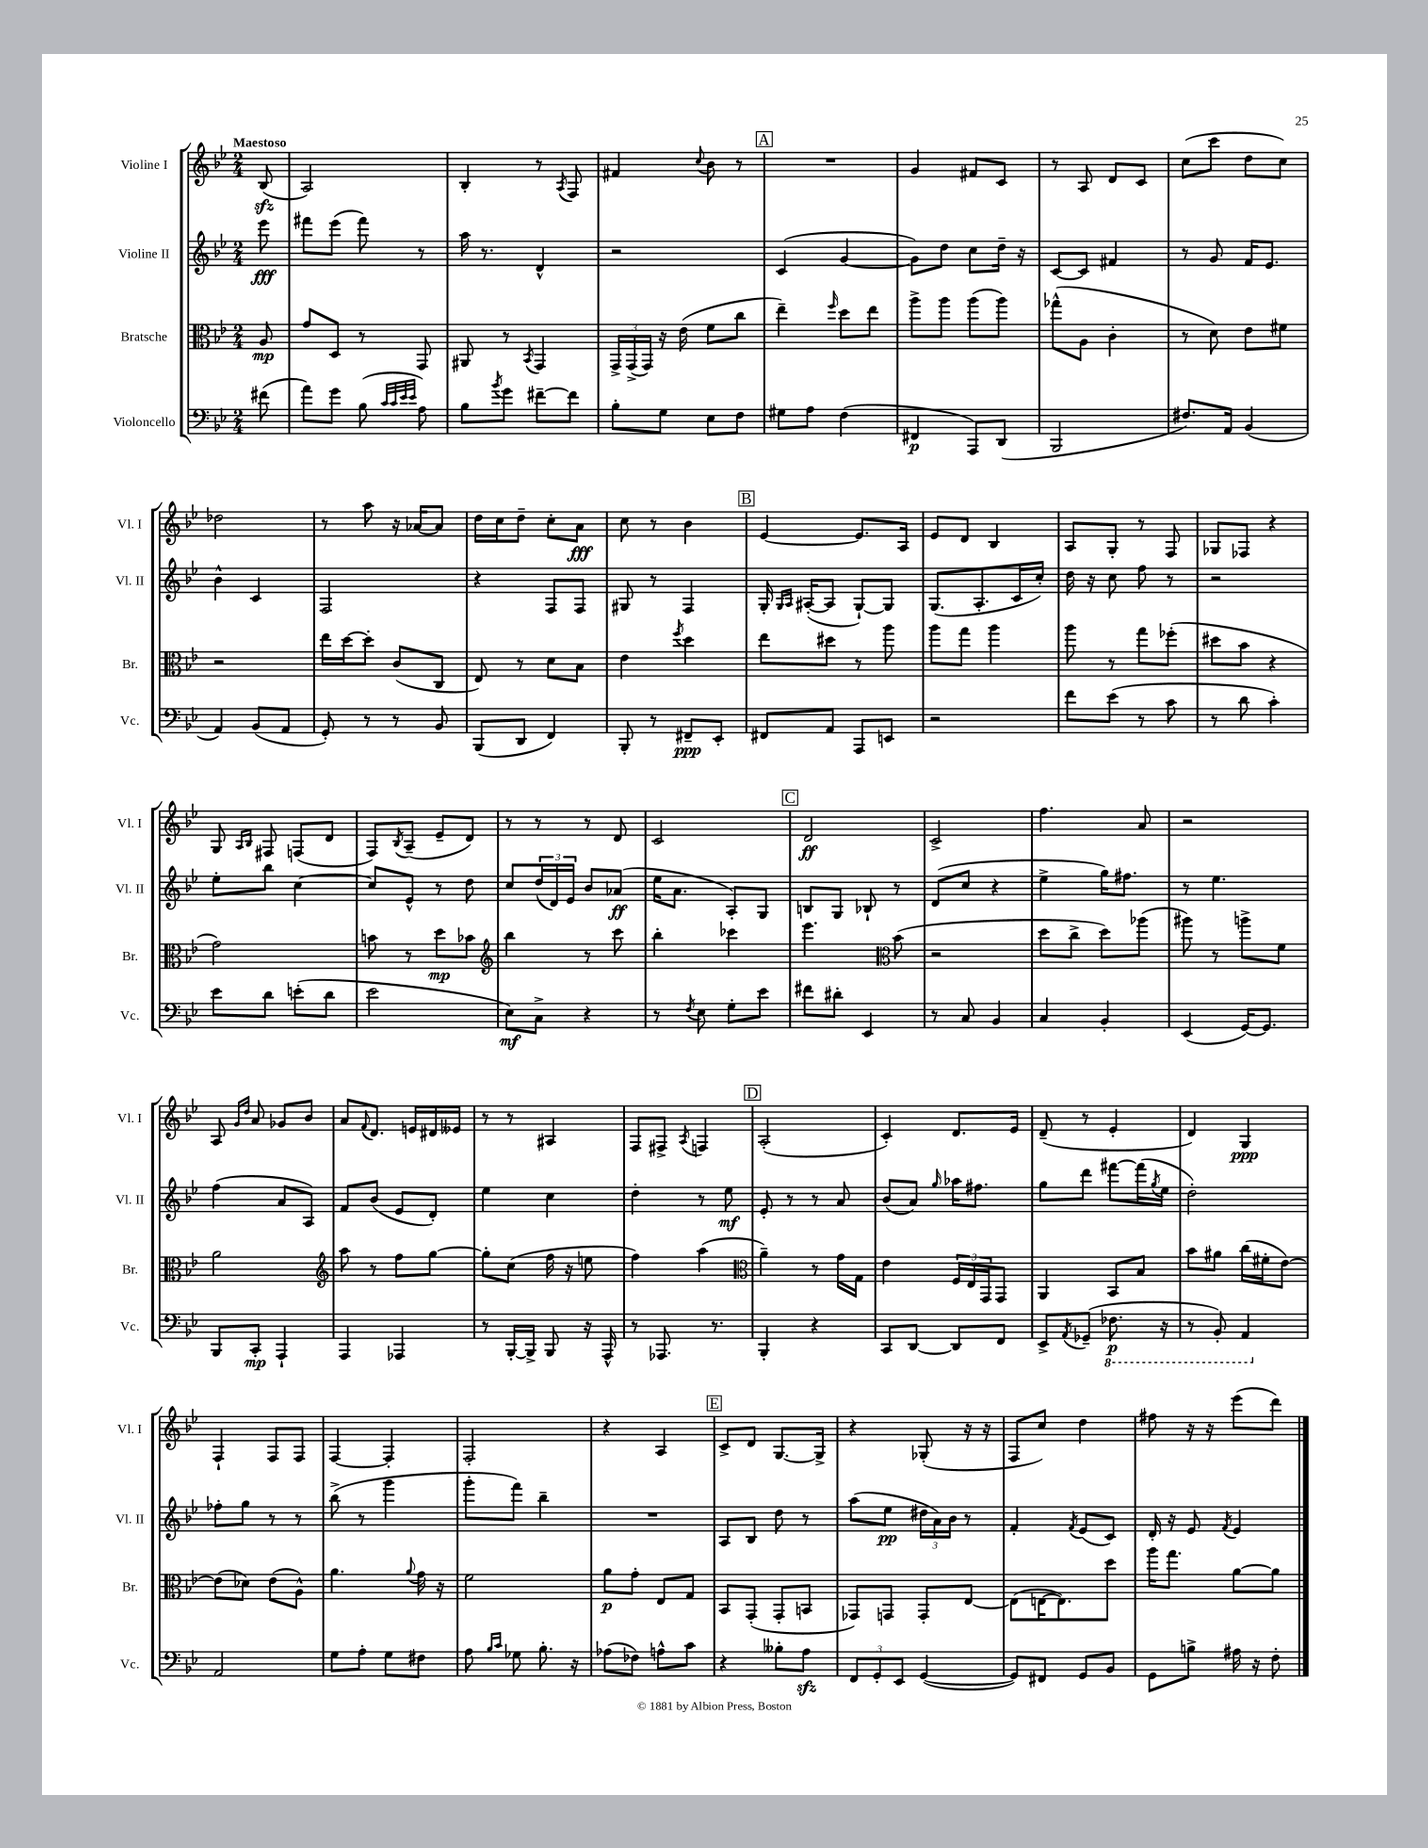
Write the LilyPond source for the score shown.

<<
\new StaffGroup <<
\new Staff = "s0" \with { instrumentName = "Violine I" shortInstrumentName = "Vl. I" } {
    \clef treble \key bes \major \numericTimeSignature \time 2/4 \partial 8 \tempo "Maestoso"
    bes8\sfz( |
    a2) |
    bes4-. r8 \acciaccatura { a8 } f8 |
    fis'4 \appoggiatura { c''8 } bes'8 r8 |
    \mark \markup { \box "A" } R2 |
    g'4 fis'8 c'8 |
    r8 a8 d'8 c'8 |
    c''8( c'''8 d''8 c''8) |
    des''2 |
    r8 a''8 r16 aes'16~ aes'8 |
    d''16 c''16 d''8-- c''8-. a'8\fff |
    c''8 r8 bes'4 |
    \mark \markup { \box "B" } ees'4~ ees'8. a16 |
    ees'8 d'8 bes4 |
    a8 g8-. r8 f8 |
    ges8 fes8 r4 |
    g8 \grace { a16 bes16 } fis8 f8( d'8 |
    f8) \acciaccatura { bes8 } a8--( ees'8-- d'8) |
    r8 r8 r8 d'8 |
    c'2 |
    \mark \markup { \box "C" } d'2\ff |
    c'2-> |
    f''4. a'8 |
    r2 |
    a8 \grace { g'16 d''16 } a'8 ges'8 bes'8 |
    a'8 \appoggiatura { f'8 } d'8. e'16 dis'16 eeses'16 |
    r8 r8 ais4 |
    f8 fis8-> \acciaccatura { a8 } f4 |
    \mark \markup { \box "D" } a2-.( |
    c'4-.) d'8. ees'16 |
    d'8--( r8 ees'4-. |
    d'4) g4\ppp |
    f4-! f8 f8 |
    f4~ f4-. |
    f2-. |
    r4 a4 |
    \mark \markup { \box "E" } c'8-> d'8 g8.~ g16-> |
    r4 ges8-.( r16 r16 |
    f8 c''8) d''4 |
    fis''8 r16 r16 ees'''8( d'''8) \bar "|." |
}
\new Staff = "s1" \with { instrumentName = "Violine II" shortInstrumentName = "Vl. II" } {
    \clef treble \key bes \major \numericTimeSignature \time 2/4 \partial 8
    ees'''8\fff |
    fis'''8 ees'''8( fis'''8) r8 |
    a''16 r8. d'4-^ |
    r2 |
    \mark \markup { \box "A" } c'4( g'4~ |
    g'8) d''8 c''8 d''16-- r16 |
    c'8~ c'8 fis'4 |
    r8 g'8 f'16 ees'8. |
    bes'4-^ c'4 |
    f2 |
    r4 f8 f8 |
    gis8 r8 f4 |
    \mark \markup { \box "B" } g16-. \grace { g16 a16 } ais16~-.( ais8 g8~-!) g8 |
    g8.( a8.-. c'16 c''16-.) |
    d''16 r16 c''8 f''8 r8 |
    r2 |
    ees''8-. bes''8 c''4~ |
    c''8 ees'8-^ r8 d''8 |
    c''8 \tuplet 3/2 { d''16( d'16) ees'16 } bes'8 aes'8\ff( |
    ees''16 a'8. a8-.) g8 |
    \mark \markup { \box "C" } b8 g8 bes8-! r8 |
    d'8( c''8 r4 |
    ees''4-> g''16) fis''8. |
    r8 ees''4. |
    f''4( a'8 a8) |
    f'8 bes'8( ees'8 d'8-.) |
    ees''4 c''4 |
    d''4-. r8 ees''8\mf |
    \mark \markup { \box "D" } ees'8-. r8 r8 a'8 |
    bes'8( a'8) \grace { g''16 } aes''16 fis''8. |
    g''8 d'''8 fis'''8~ fis'''16( \acciaccatura { g''8 } ees''16 |
    d''2-.) |
    fes''8-. g''8 r8 r8 |
    bes''8->( r8 g'''4 |
    g'''8-. f'''8) bes''4-- |
    R2 |
    \mark \markup { \box "E" } a8 bes8 d''8 r8 |
    a''8( ees''8\pp \tuplet 3/2 { dis''16 a'16) bes'16 } r8 |
    f'4-. \acciaccatura { f'8 } ees'8( c'8) |
    d'16-. r16 ees'8 \acciaccatura { f'8 } ees'4 \bar "|." |
}
\new Staff = "s2" \with { instrumentName = "Bratsche" shortInstrumentName = "Br." } {
    \clef alto \key bes \major \numericTimeSignature \time 2/4 \partial 8
    a8\mp |
    g'8 d8 r8 g,8 |
    ais,8 r8 \acciaccatura { bes,8 } g,4 |
    \tuplet 3/2 { g,16-> g,16->( g,16) } r16 ees'16( f'8 c''8 |
    \mark \markup { \box "A" } ees''4--) \grace { f''16 } d''8 ees''8 |
    a''8-> a''8 a''8( a''8) |
    ges''8-^( a8 c'4-. |
    r8 d'8) ees'8 fis'8 |
    r2 |
    ees''16 d''16~ d''8-. c'8( c8 |
    ees8) r8 d'8 bes8 |
    ees'4 \acciaccatura { f''8 } d''4 |
    \mark \markup { \box "B" } ees''8 dis''8 r8 a''8 |
    a''8 g''8 a''4 |
    a''8 r8 g''8 fes''8-.( |
    dis''8 bes'8 r4 |
    g'2) |
    b'8 r8 d''8\mp bes'8 |
    \clef treble bes''4 r8 c'''8 |
    bes''4-. ces'''4 |
    \mark \markup { \box "C" } ees'''4. \clef alto bes'8( |
    r2 |
    d''8 c''8-> d''8) aes''8( |
    ais''8) r8 a''8-> f'8 |
    a'2 |
    \clef treble a''8 r8 f''8 g''8~ |
    g''8-. c''8( f''16 r16 e''8 |
    f''4) a''4( |
    \mark \markup { \box "D" } \clef alto a'4--) r8 g'16 g16 |
    ees'4 \tuplet 3/2 { f16 ees16 g,16 } g,8 |
    a,4 bes,8 bes8 |
    bes'8 ais'8 c''16( fis'16-. ees'8~) |
    ees'8( des'8) ees'8( a8-^) |
    a'4. \appoggiatura { a'8 } g'16 r16 |
    f'2 |
    a'8\p g'8-. ees8 g8 |
    \mark \markup { \box "E" } bes,8 g,8-.( g,8-. b,8 |
    ges,8) g,8 g,8-. ees8~ |
    ees8( e16~ e8.) d''8 |
    a''16 g''8. a'8~ a'8 \bar "|." |
}
\new Staff = "s3" \with { instrumentName = "Violoncello" shortInstrumentName = "Vc." } {
    \clef bass \key bes \major \numericTimeSignature \time 2/4 \partial 8
    fis'8( |
    a'8) g'8 bes8( \grace { c'32 c'32 ees'32 ees'32 } a8) |
    bes8 \acciaccatura { bes'8 } g'8 fis'8~-- fis'8 |
    bes8-. g8 ees8 f8 |
    \mark \markup { \box "A" } gis8 a8 f4( |
    fis,4\p a,,8) d,8( |
    bes,,2 |
    fis8.) a,16 bes,4( |
    a,4) bes,8( a,8 |
    g,8-.) r8 r8 bes,8 |
    bes,,8( d,8 f,4) |
    bes,,8-. r8 fis,8--\ppp ees,8-. |
    \mark \markup { \box "B" } fis,8 a,8 a,,8 e,8 |
    r2 |
    f'8 ees'8( r8 c'8 |
    r8 d'8 c'4-.) |
    ees'8 d'8 e'8-.( d'8 |
    ees'2 |
    ees8\mf) c8-> r4 |
    r8 \acciaccatura { f8 } ees8 g8-. ees'8 |
    \mark \markup { \box "C" } fis'8 dis'8-. ees,4 |
    r8 c8 bes,4 |
    c4 bes,4-. |
    ees,4( g,16~) g,8. |
    bes,,8 c,8-.\mp a,,4-! |
    a,,4 aes,,4 |
    r8 bes,,16~-. bes,,16-> bes,,8 r16 a,,16-^ |
    r8 aes,,8. r8. |
    \mark \markup { \box "D" } bes,,4-. r4 |
    c,8 d,8~ d,8 f,8 |
    ees,8-> \acciaccatura { a,8 } ges,8--( \ottava #-1 fes,8.\p r16 |
    r8 bes,,8-.) a,,4 \ottava #0 |
    a,2 |
    g8 a8-. g8 fis8 |
    a8 \grace { bes16 c'16 } ges8 bes8.-. r16 |
    aes8( fes8) a8-^ c'8 |
    \mark \markup { \box "E" } r4 beses8-. a8\sfz |
    \tuplet 3/2 { f,8 g,8-. ees,8 } g,4~( |
    g,8) fis,8 g,8 bes,8 |
    g,8 b8-> ais16 r16 f8-. \bar "|." |
}
>>
>>
\layout { \context { \Score \remove "Bar_number_engraver" } }
